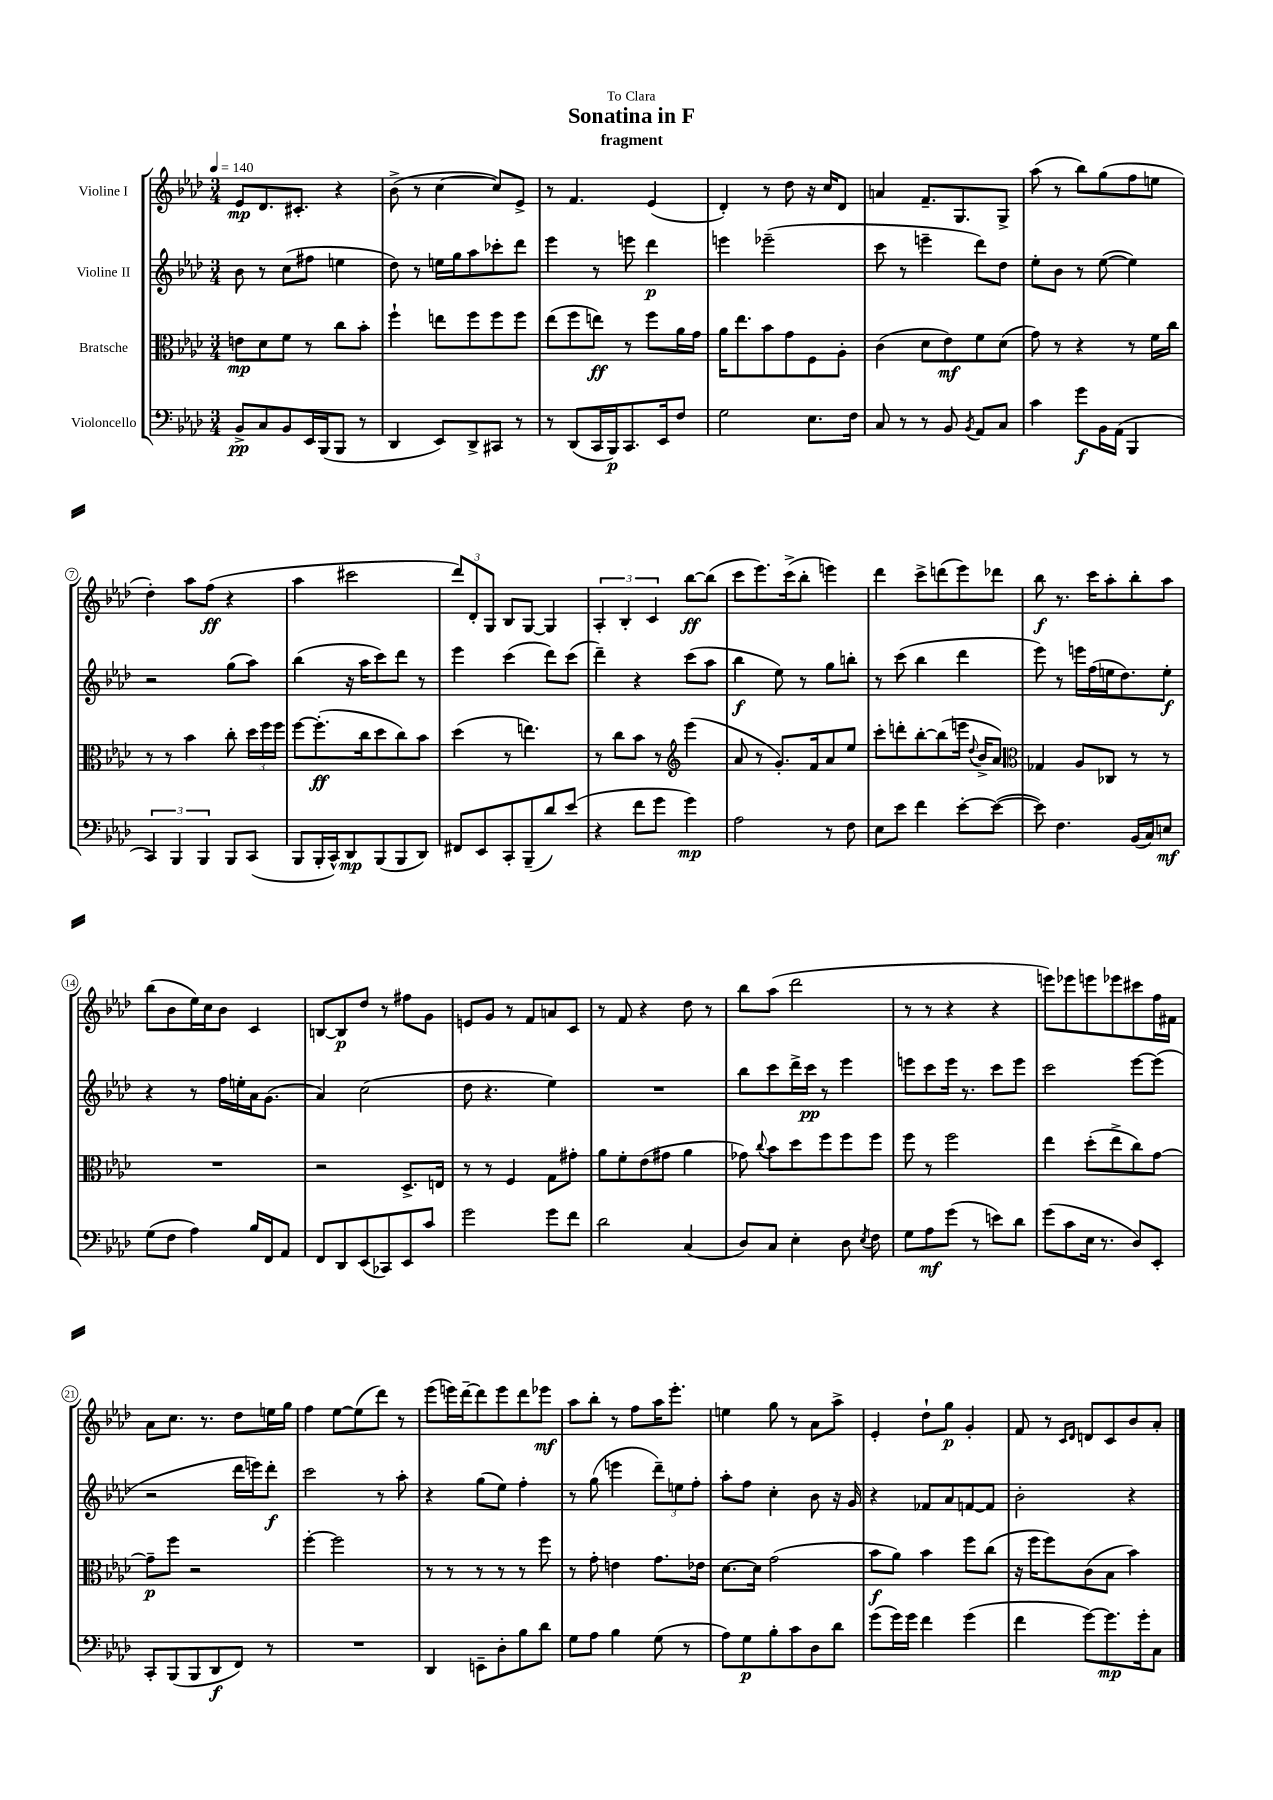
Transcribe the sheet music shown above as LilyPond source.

\header { title = "Sonatina in F" subtitle = "fragment" dedication = "To Clara" }
<<
\new StaffGroup <<
\new Staff = "s0" \with { instrumentName = "Violine I" } {
    \clef treble \key aes \major \numericTimeSignature \time 3/4 \tempo 4 = 140
    \autoBeamOff ees'8[\mp des'8. cis'8.]-. r4 |
    bes'8->( r8 c''4~ c''8[) ees'8]-> |
    r8 f'4. ees'4( |
    des'4-.) r8 des''8 r16 c''16[ des'8] |
    a'4 f'8.[-- g8. g8]-> |
    aes''8( r8 bes''8[) g''8( f''8 e''8] |
    des''4-.) aes''8[ f''8]\ff( r4 |
    aes''4 cis'''2 |
    \tuplet 3/2 { des'''8[) des'8-. g8] } bes8[ g8]~ g4 |
    \tuplet 3/2 { aes4-. bes4-. c'4 } bes''8[~\ff bes''8]( |
    c'''8[ ees'''8.) c'''16->( bes''8]-. e'''4) |
    des'''4 c'''8[-> d'''8( ees'''8) des'''8] |
    bes''8\f r8. c'''16[ aes''8-. bes''8-. aes''8] |
    bes''8[( bes'8 ees''16) c''16 bes'8] c'4 |
    b8[~ b8\p des''8] r8 fis''8[ g'8] |
    e'8[ g'8] r8 f'8[ a'8 c'8] |
    r8 f'8 r4 des''8 r8 |
    bes''8[ aes''8]( des'''2 |
    r8 r8 r4 r4 |
    e'''8[) ees'''8 e'''8 ees'''8 cis'''8 f''16 fis'16] |
    aes'8[ c''8.] r8. des''8[ e''16 g''16] |
    f''4 ees''8[~ ees''8( des'''8]) r8 |
    ees'''8[( e'''16) des'''16~-- des'''8 e'''8 des'''8 ees'''8]\mf |
    aes''8[ bes''8]-. r8 f''8[ aes''16 ees'''8.]-. |
    e''4 g''8 r8 aes'8[ aes''8]-> |
    ees'4-. des''8[-! g''8]\p g'4-. |
    f'8 r8 \grace { c'16[ des'16] } d'8[ c'8 bes'8 aes'8]-. \bar "|." |
}
\new Staff = "s1" \with { instrumentName = "Violine II" } {
    \clef treble \key aes \major \numericTimeSignature \time 3/4
    \autoBeamOff bes'8 r8 c''8[( fis''8] e''4 |
    des''8) r8 e''16[ g''16 aes''8 ces'''8-. des'''8] |
    ees'''4 r8 e'''8 des'''4\p |
    e'''4 ees'''2--( |
    c'''8 r8 e'''4-- des'''8[) des''8] |
    ees''8[-. bes'8] r8 ees''8~( ees''4) |
    r2 g''8[( aes''8]) |
    bes''4( r16 aes''16[ c'''8) des'''8] r8 |
    ees'''4 c'''4( des'''8[) c'''8]( |
    des'''4--) r4 c'''8[( aes''8] |
    bes''4\f ees''8) r8 g''8[ b''8]-. |
    r8 c'''8( bes''4 des'''4 |
    ees'''8) r8 e'''16[ f''16( e''16 des''8.) e''8]-.\f |
    r4 r8 f''16[ e''16-. aes'16 g'8.]( |
    aes'4) c''2( |
    des''8 r4. ees''4) |
    R2. |
    bes''8[ c'''8 des'''16-> c'''16]\pp r8 ees'''4 |
    e'''8[ c'''8 e'''16] r8. c'''8[ e'''8] |
    c'''2 ees'''8[~ ees'''8]( |
    r2 des'''16[ e'''16) des'''8]-.\f |
    c'''2 r8 aes''8-. |
    r4 g''8[( ees''8]) f''4-. |
    r8 g''8( e'''4 \tuplet 3/2 { des'''8[--) e''8 f''8]-. } |
    aes''8[-. f''8] c''4-. bes'8 r16 g'16 |
    r4 fes'8[ aes'8 f'8~ f'8] |
    bes'2-. r4 \bar "|." |
}
\new Staff = "s2" \with { instrumentName = "Bratsche" } {
    \clef alto \key aes \major \numericTimeSignature \time 3/4
    \autoBeamOff e'8[\mp des'8 f'8] r8 c''8[ bes'8]-. |
    f''4-! e''8[ f''8 f''8 f''8] |
    ees''8[( f''8 e''8]\ff) r8 f''8[ aes'16 g'16] |
    aes'16[ ees''8. bes'8 g'8 f8 aes8]-. |
    c'4( des'8[ ees'8\mf) f'8 des'8]( |
    g'8) r8 r4 r8 f'16[ c''16] |
    r8 r8 bes'4 c''8-. \tuplet 3/2 { des''16[ f''16 f''16] } |
    f''8[~ f''8.-.\ff( c''16 des''8 c''8) bes'8] |
    des''4( r8 e''4.) |
    r8 c''8[ bes'8] r8 \clef treble ees'''4( |
    aes'8 r8 g'8.[-.) f'16 aes'8 ees''8] |
    c'''8[-. d'''8-. bes''8~-. bes''8( e'''16] \appoggiatura { des''8 } bes'16[-> aes'8]) |
    \clef alto ges4 aes8[ ces8] r8 r8 |
    R2. |
    r2 des8.[-> e16] |
    r8 r8 f4 g8[ gis'8]-. |
    aes'8[ f'8-. ees'8( gis'8] aes'4 |
    ges'8) \appoggiatura { c''8 } bes'8[ des''8 f''8 f''8 f''8] |
    f''8 r8 f''2 |
    ees''4 des''8[-.( ees''8-> c''8) g'8]~ |
    g'8[--\p f''8] r2 |
    f''4~-. f''2 |
    r8 r8 r8 r8 r8 f''8 |
    r8 g'8-. e'4 g'8.[ ees'16] |
    des'8.[~ des'16] g'2( |
    bes'8[\f aes'8]) bes'4 f''8[ c''8]( |
    r16 f''16[ f''8) c'8( bes8] bes'4) \bar "|." |
}
\new Staff = "s3" \with { instrumentName = "Violoncello" } {
    \clef bass \key aes \major \numericTimeSignature \time 3/4
    \autoBeamOff bes,8[->\pp c8 bes,8 ees,16 bes,,16( bes,,8] r8 |
    des,4 ees,8[) des,8-> cis,8] r8 |
    r8 des,8[( c,16 bes,,16\p) c,8. ees,16 f8] |
    g2 ees8.[ f16] |
    c8 r8 r8 bes,8 \acciaccatura { bes,8 } aes,8[ c8] |
    c'4 g'8[\f bes,16 aes,16]( bes,,4 |
    \tuplet 3/2 { c,4) bes,,4 bes,,4 } bes,,8[ c,8]( |
    bes,,8[ bes,,16-. c,16-^) des,8\mp bes,,8( bes,,8 des,8]) |
    fis,8[ ees,8 c,8-. bes,,8--( des'8) ees'8]( |
    r4 f'8[ g'8] g'4\mp) |
    aes2 r8 f8 |
    ees8[ ees'8] f'4 ees'8[~-. ees'8]~( |
    ees'8) f4. bes,16[( c16) e8]\mf |
    g8[( f8] aes4) bes16[ f,16 aes,8] |
    f,8[ des,8 ees,8( ces,8) ees,8 c'8] |
    g'2 g'8[ f'8] |
    des'2 c4( |
    des8[) c8] ees4-. des8 \acciaccatura { ees8 } f8 |
    g8[ aes8\mf g'8]( r8 e'8[) des'8] |
    g'8[( c'8 ees16] r8. des8[) ees,8]-. |
    c,8[-. bes,,8( bes,,8 des,8\f f,8]) r8 |
    R2. |
    des,4 e,8[-- des8-. bes8 des'8] |
    g8[ aes8] bes4 g8( r8 |
    aes8[) g8\p bes8-. c'8 des8 des'8] |
    g'8[( g'16) g'16] f'4 g'4( |
    f'4 g'8[~) g'8.\mp g'16-. c8] \bar "|." |
}
>>
>>
\layout { \context { \Score \override BarNumber.stencil = #(make-stencil-circler 0.1 0.3 ly:text-interface::print) } }
